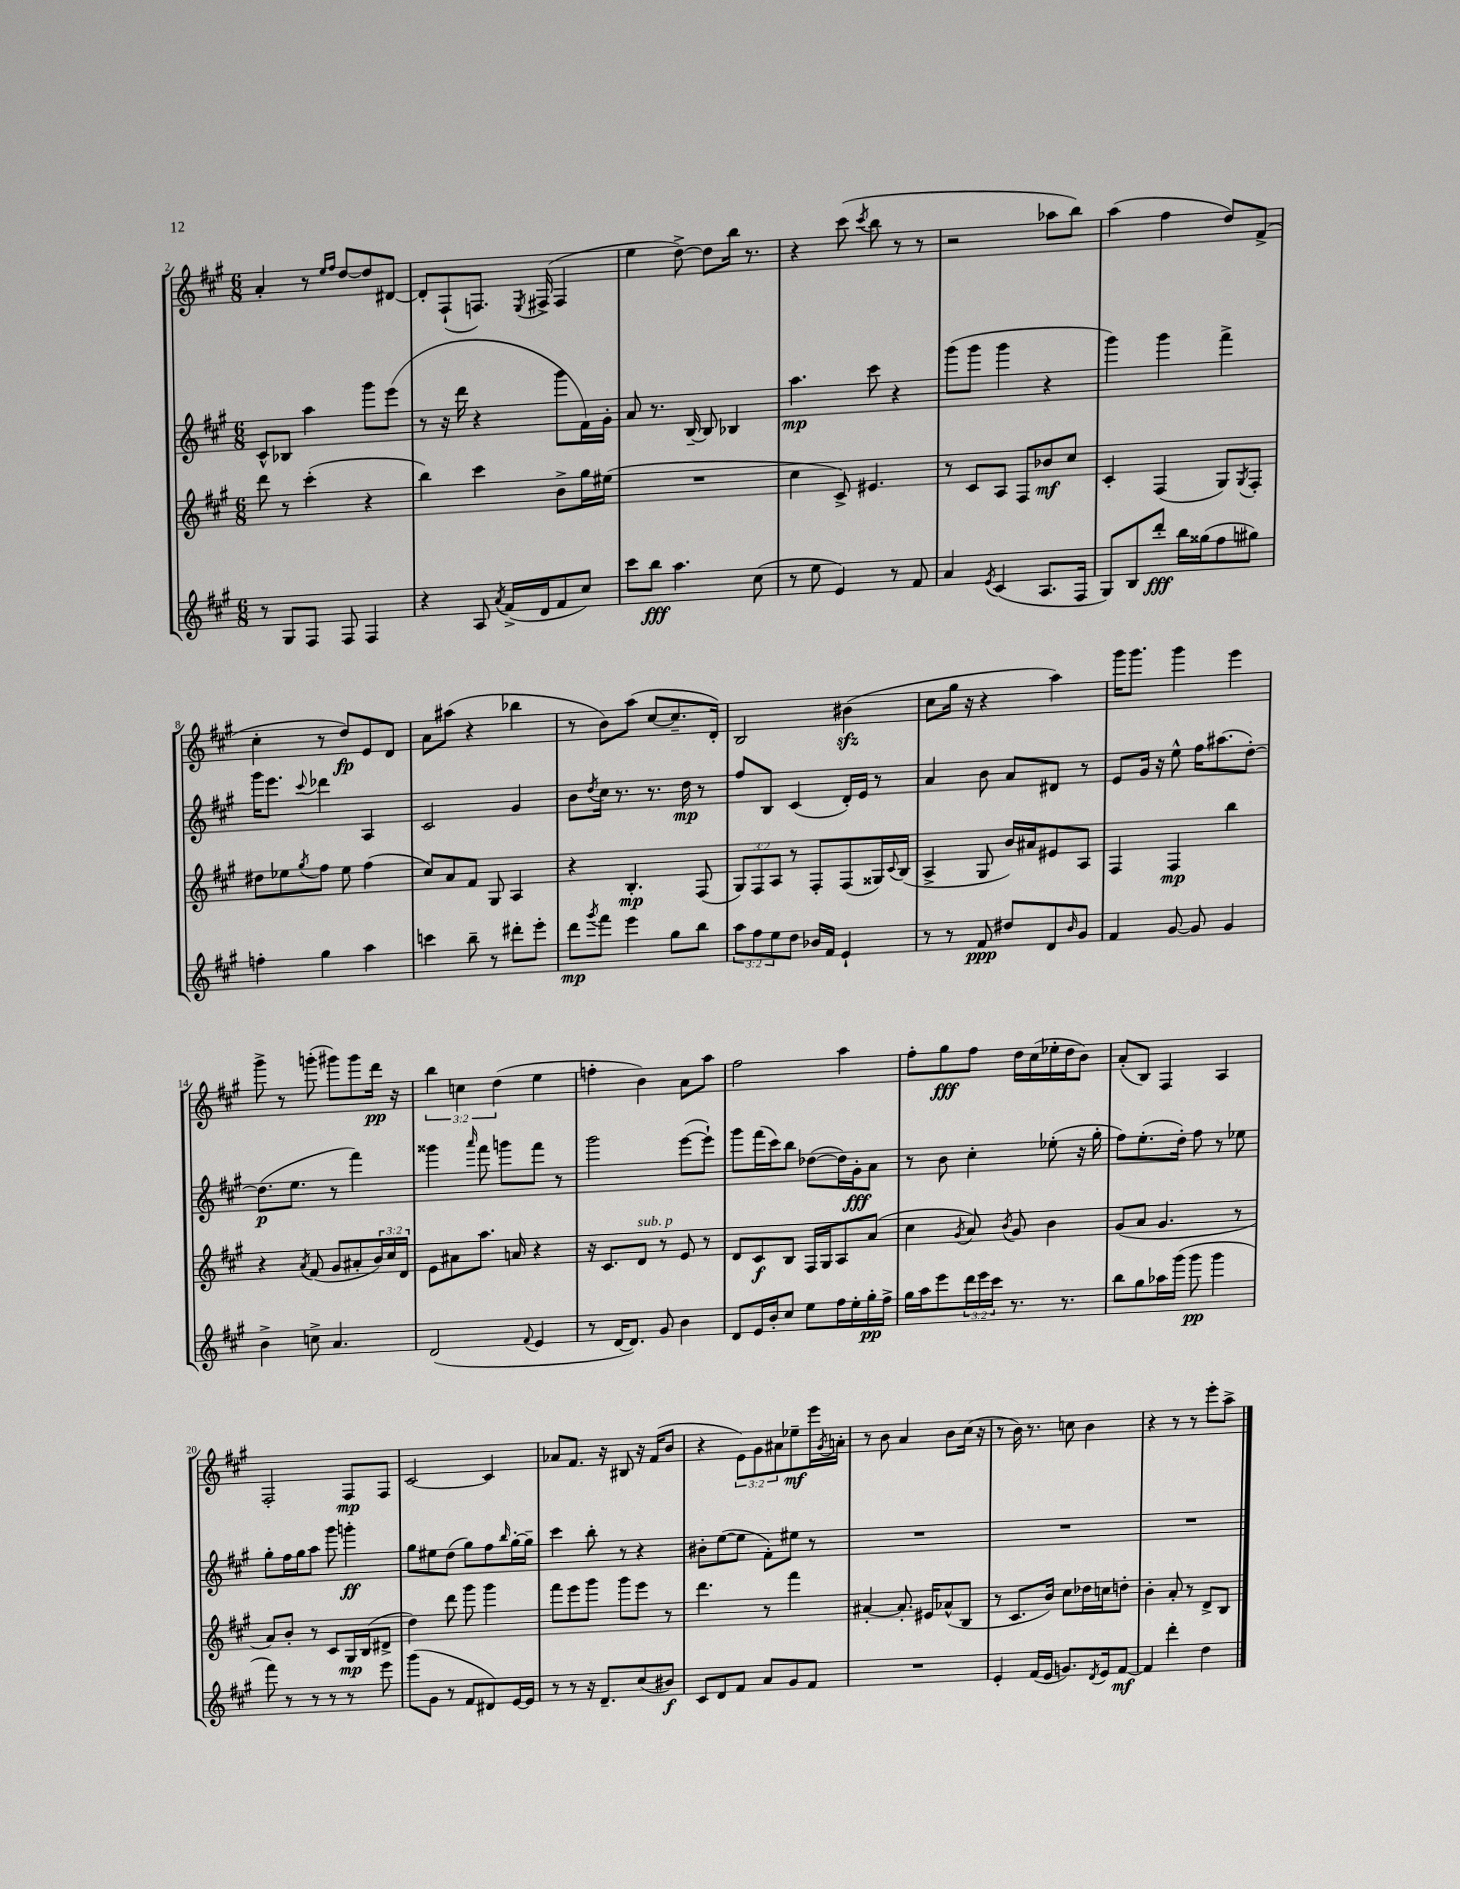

**kern	**kern	**kern	**kern
*staff4	*staff3	*staff2	*staff1
*clefG2	*clefG2	*clefG2	*clefG2
*k[f#c#g#]	*k[f#c#g#]	*k[f#c#g#]	*k[f#c#g#]
*M6/8	*M6/8	*M6/8	*M6/8
8r	8ddd	8c#^^	4a'
8G#	8r	8B-	.
8F#	(4ccc#'	4aa	8r
.	.	.	16qqee
.	.	.	16qqff#
8F#	.	.	[8dd
4F#	4r	8ggg#	8dd]
.	.	(8eee	[8d#
=	=	=	=
4r	4bb)	8r	8d#']
.	.	16r	(8F#`
.	.	16ddd	.
8A	4ccc#	4r	8.F)
8qa	.	.	.
(16f#^	.	.	.
.	.	.	8qE
16d	.	.	(16F#^
8f#	8b^	8ggg#	4F#
8cc#)	16gg#	16f#)	.
.	(16ee#	16g#'	.
=	=	=	=
8ccc#	2.r	8a	4ee
8bb	.	8.r	.
4.aa	.	.	[8dd^)
.	.	[16B~	.
.	.	8B]	8dd]
.	.	4B-	16bb
.	.	.	8.r
(8cc#	.	.	.
=	=	=	=
8r	4cc#	4.aa	4r
8ee	.	.	.
4e)	8c#^)	.	(8ccc#
.	.	.	8qccc#
.	4.e#	8ccc#	8bb
8r	.	4r	8r
8f#	.	.	8r
=	=	=	=
4a	8r	(8ggg#	2r
.	8c#	8ggg#	.
8qe	.	.	.
(4c#	8A	4ggg#	.
.	8F#	.	.
8.A	8b-	4r	8aa-
.	8cc#	.	8bb)
16F#	.	.	.
=	=	=	=
8G#)	4c#'	4ggg#)	(4aa
8B	.	.	.
8ddd'	(4F#	4ggg#	4ff#
16bb	.	.	.
(16gg##	.	.	.
8ff#	8G#)	4fff#^	8dd)
.	8qG#	.	.
8gg#)	8F#'	.	(8f#^
=	=	=	=
4ff'	8dd#	16ggg#	4cc#'
.	.	8.eee	.
.	8ee-	.	.
.	8qgg#	8qqccc#	.
4gg#	8ff#	4ddd-	8r
.	8ee-	.	8dd)
4aa	(4ff#	4A	8e
.	.	.	8d
=	=	=	=
4ccc	8cc#)	2c#	8a
.	8a	.	(8aa#
8bb~	8f#	.	4r
8r	8G#	.	.
8ddd#'	4A	4g#	4bb-
8eee'	.	.	.
=	=	=	=
8ddd	4r	8b	8r
8qggg#	.	8qdd	.
8fff#	.	16cc#	8b)
.	.	8.r	.
4eee	4.B'	.	(8aa
.	.	8.r	[8cc#
8gg#	.	.	8.cc#~]
.	.	16dd	.
8bb	(8F#	8r	.
.	.	.	16d')
=	=	=	=
12aa	12G#)	8ff#	2B
12ff#	12F#	.	.
.	.	8B	.
12ee	12A	.	.
8dd	8r	(4c#	.
16b-	8F#'	.	.
16f#	.	.	.
4e`	(8F#	16d')	(4b#
.	.	16e	.
.	16G##)	8r	.
.	8qqc#	.	.
.	(16B	.	.
=	=	=	=
8r	4A^	4a	8cc#
8r	.	.	16gg#
.	.	.	16r
8f#	8G#	8b	4r
8dd#	16b)	8a	.
.	16a#	.	.
8d	8e#	8d#	4aa)
16qqb	.	.	.
8g#	8A	8r	.
=	=	=	=
4f#	4F#	8e	16ggg#
.	.	.	8.ggg#
.	.	16g#	.
.	.	16r	.
[8g#	4F#	8ee^^	4ggg#
8g#]	.	16ff#	.
.	.	(8.aa#	.
4g#	4bb	.	4eee
.	.	[8dd')	.
=	=	=	=
4b^	4r	(8.dd]	8ggg#^
.	.	.	8r
.	.	8.ee	.
.	8qa	.	.
8cc^	(8f#	.	(8ggg'
4.a	8g#	8r	8ggg#)
.	8a#'	4fff#)	8ggg#
.	24b)	.	16ddd
.	24cc#	.	.
.	.	.	16r
.	24d	.	.
=	=	=	=
(2d	8e	4ggg##	6bb
.	8a#	.	.
.	.	.	6cc
.	.	16qqaaa	.
.	8.aa	8fff#	.
.	.	.	(6dd
.	.	8ggg	.
.	16a	.	.
8qqf#	.	.	.
4e	4r	8fff#	4ee
.	.	8r	.
=	=	=	=
8r	16r	2ggg#	4ff'
.	8.c#	.	.
[16d	.	.	.
8.d])	.	.	.
.	8d	.	4b)
8g#	8r	.	.
4b	8e	([8eee	8a
.	8r	8eee`])	8aa
=	=	=	=
8d	8d	8ggg#	2ff#
16e	8c#	(16fff#	.
16b'	.	16ccc#)	.
8cc#	8B	8bb	.
8ee	16F#	([8dd-	.
.	16G#	.	.
16ff#	8A	16dd-])	4aa
16ee'	.	16g#'	.
16gg#'	(8a	8a	.
16ff#^	.	.	.
=	=	=	=
16gg#	4cc#	8r	8ff#'
16aa	.	.	.
8eee	.	8b	8gg#
.	8qg#	.	.
24ddd	8a)	4cc#'	8ff#
24eee	.	.	.
24ccc#	.	.	.
.	8qb	.	.
8.r	8g#	.	16dd
.	.	.	(16cc#
.	4b	(8ee-'	16ee-'
8.r	.	.	16dd
.	.	16r	8b)
.	.	16gg#'	.
=	=	=	=
8bb	(8g#	8ff#)	(8a'
8gg#	8a	(8.ee'	8B)
16aa-	4.g#	.	4F#
(16ggg#	.	16dd')	.
8ggg#	.	8ff#	.
4ggg#	.	8r	4A
.	8r	8ee-	.
=	=	=	=
8fff#)	8a)	8gg#'	2F#'
8r	8b'	16ff#	.
.	.	16gg#	.
8r	8r	8aa	.
8r	8c#	8ggg#	.
8r	16G#	4ggg'	8F#
.	(16B	.	.
8eee	8d#^	.	8F#
=	=	=	=
(8ggg#	4dd)	8gg#	[2c#
8g#	.	8ee#	.
8r	8ddd	(8dd	.
8f#	8ggg#	8gg#)	.
8d#)	4ggg#	8ff#	4c#]
.	.	16qqbb	.
[16e	.	[16gg#'	.
16e]	.	16gg#~]	.
=	=	=	=
8r	8fff#	4ccc#	8a-
8r	8eee	.	8.f#
16r	8ggg#	8bb'	.
8.d~	.	.	16r
.	8ggg#	8r	8B#
(8cc#	8eee	4r	16r
.	.	.	(16f#
8b#)	8r	.	8b
=	=	=	=
8c#	4.ddd	8b#'	4r
8d	.	([8ee	.
8f#	.	8ee]	12e)
.	.	.	12g#
8a	8r	8f#')	.
.	.	.	12a#
8g#	4fff#	8ee#	8ee-~
8f#	.	8r	16eee
.	.	.	8qg#
.	.	.	16a'
=	=	=	=
2.r	[4a#'	2.r	8r
.	.	.	8b
.	8.a#']	.	4a
.	16e#	.	.
.	(8a-^^	.	8b
.	8B	.	(16cc#
.	.	.	16r
=	=	=	=
4e'	8r	2.r	8r
.	8.c#	.	16b)
.	.	.	8.r
(16f#	.	.	.
16e	16b)	.	.
8.g)	8cc#	.	8cc
.	16dd-	.	4b
8qd	.	.	.
16e	16cc	.	.
[8f#	8dd'	.	.
=	=	=	=
4f#]	4b'	2.r	4r
4ddd'	8a'	.	8r
.	8r	.	8r
4dd	8d^	.	8eee'
.	8B	.	8aa^
==	==	==	==
*-	*-	*-	*-
